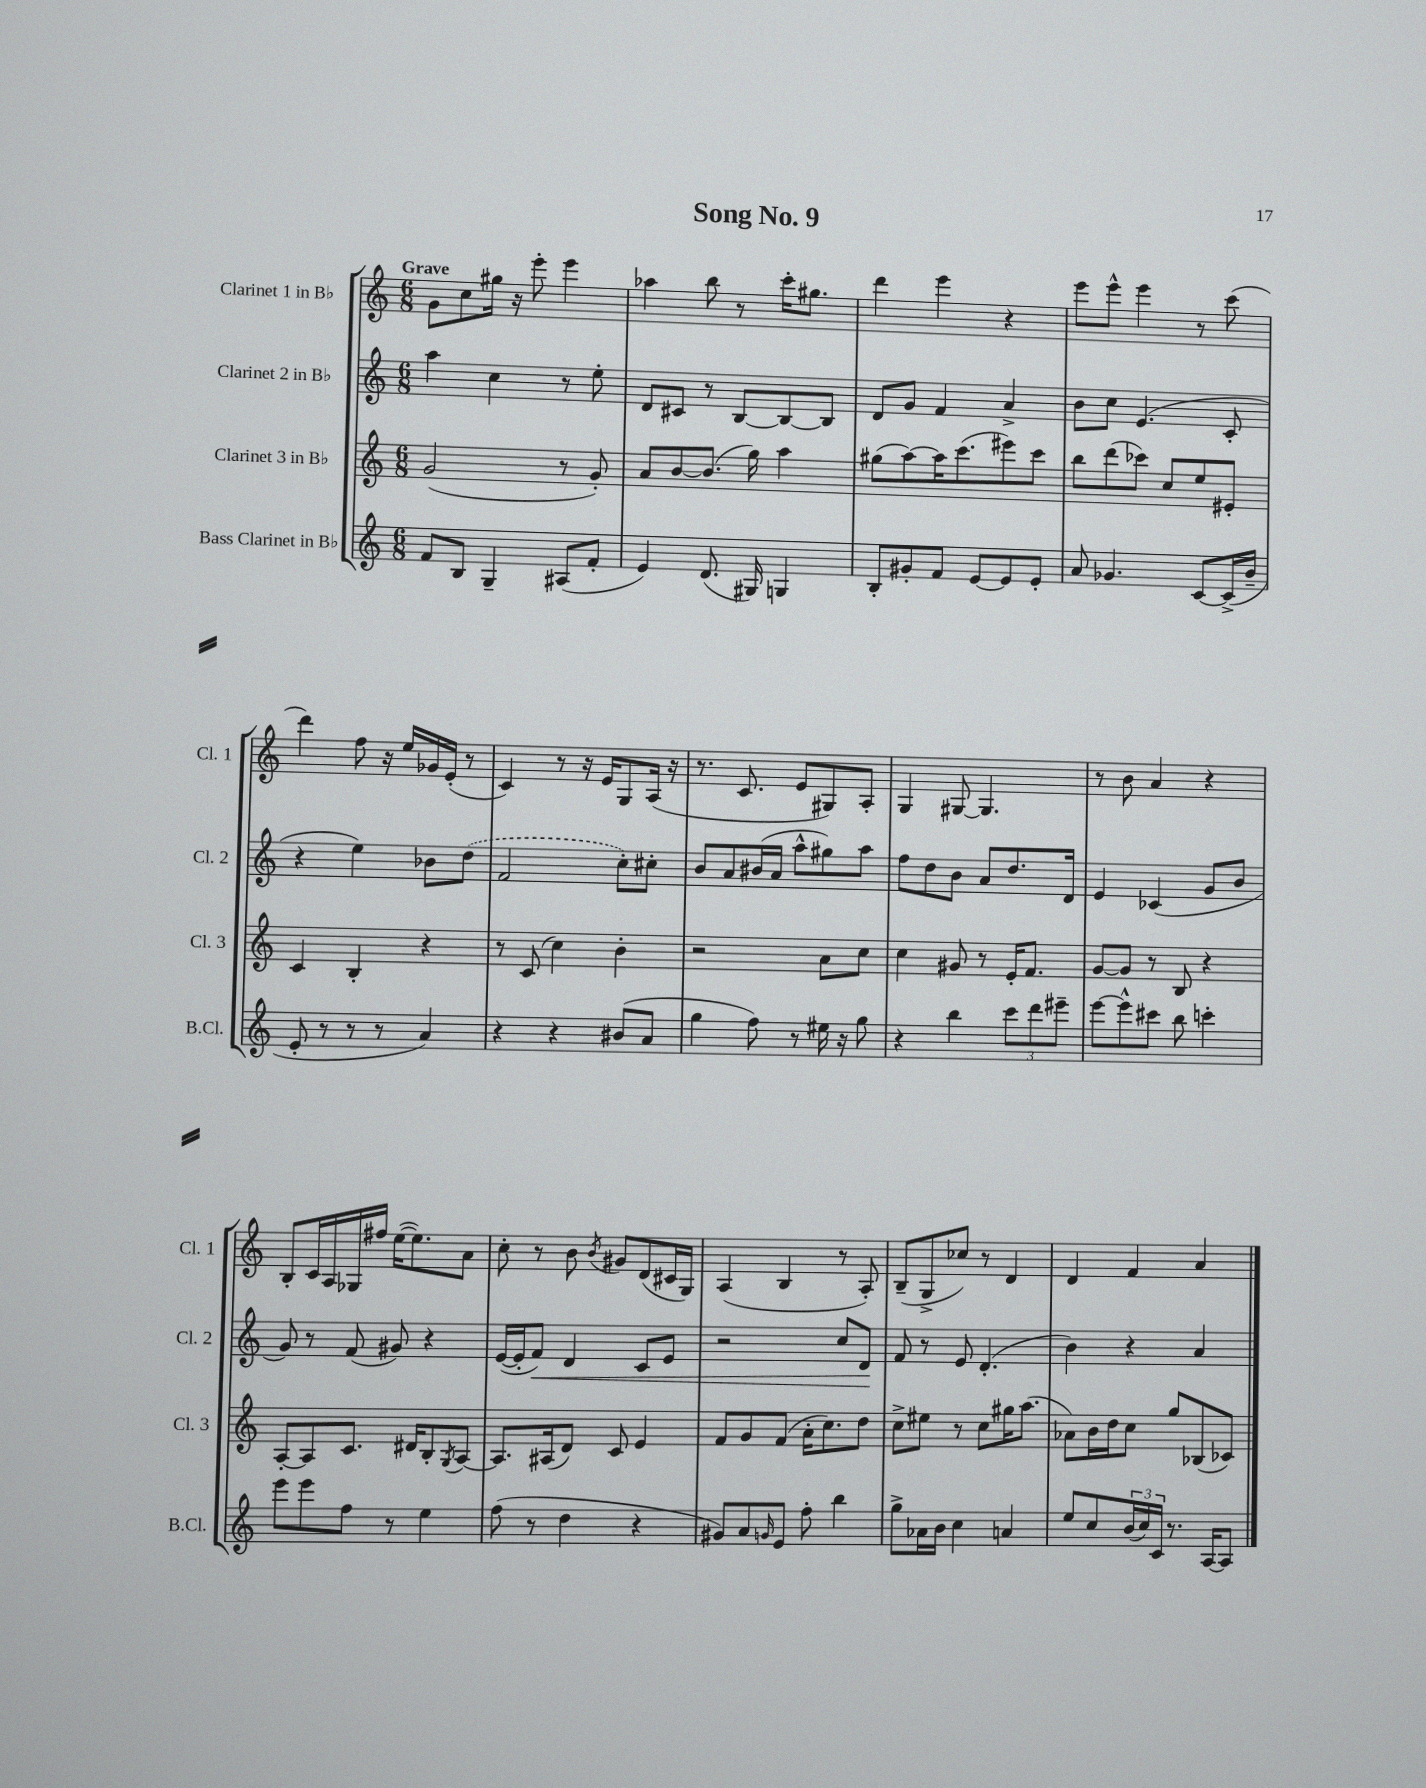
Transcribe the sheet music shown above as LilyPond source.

\header { title = "Song No. 9" }
<<
\new StaffGroup <<
\new Staff = "s0" \with { instrumentName = "Clarinet 1 in Bb" shortInstrumentName = "Cl. 1" } {
    \clef treble \key c \major \numericTimeSignature \time 6/8 \tempo "Grave"
    g'8 c''8 gis''16 r16 e'''8-. e'''4 |
    aes''4 b''8 r8 c'''16-. gis''8. |
    d'''4 e'''4 r4 |
    e'''8 e'''8-^ e'''4 r8 c'''8( |
    d'''4) f''8 r16 e''16 ges'16 e'16-.( r8 |
    c'4) r8 r16 e'16 g8 a16( r16 |
    r8. c'8. e'8 gis8) a8-. |
    g4 gis8~ gis4. |
    r8 b'8 a'4 r4 |
    b8-. c'16 a16 ges16 fis''16 e''16~( e''8.) a'8 |
    c''8-. r8 b'8 \acciaccatura { b'8 } gis'8 d'8( cis'16 g16) |
    a4( b4 r8 a8-.) |
    b8--( g8-> ces''8) r8 d'4 |
    d'4 f'4 a'4 \bar "|." |
}
\new Staff = "s1" \with { instrumentName = "Clarinet 2 in Bb" shortInstrumentName = "Cl. 2" } {
    \clef treble \key c \major \numericTimeSignature \time 6/8
    a''4 c''4 r8 e''8-. |
    d'8 cis'8 r8 b8~ b8~ b8 |
    d'8 g'8 f'4 a'4-> |
    b'8 c''8 e'4.( c'8-. |
    r4 e''4) bes'8 \once \slurDashed d''8( |
    f'2 c''8-.) cis''8-. |
    b'8 a'8 bis'16( a'16 a''8-^ gis''8) a''8 |
    f''8 d''8 b'8 a'8 d''8. d'16 |
    e'4 ces'4( g'8 b'8 |
    g'8) r8 f'8( gis'8) r4 |
    e'16~( e'16-. f'8\<) d'4 c'8 e'8 |
    r2 c''8 d'8\! |
    f'8 r8 e'8 d'4.-.( |
    b'4) r4 a'4 \bar "|." |
}
\new Staff = "s2" \with { instrumentName = "Clarinet 3 in Bb" shortInstrumentName = "Cl. 3" } {
    \clef treble \key c \major \numericTimeSignature \time 6/8
    g'2( r8 g'8-.) |
    a'8 b'8~ b'8.( g''16) a''4 |
    gis''8( a''8~) a''16 c'''8.( eis'''8) c'''8 |
    b''8 d'''8( ces'''8) c''8 e''8 eis'8-. |
    c'4 b4-. r4 |
    r8 c'8( c''4) b'4-. |
    r2 a'8 c''8 |
    c''4 gis'8 r8 e'16-. f'8. |
    g'8~ g'8 r8 b8 r4 |
    a8~-. a8 c'8. dis'16 b8-. \acciaccatura { g8 } a8~ |
    a8. ais16( d'8) c'8 e'4 |
    f'8 g'8 f'8( a'16-. c''8.) d''8 |
    c''8-> eis''8 r8 c''8 gis''16 a''8.( |
    aes'8) b'16 d''16 c''8 g''8 bes8( ces'8) \bar "|." |
}
\new Staff = "s3" \with { instrumentName = "Bass Clarinet in Bb" shortInstrumentName = "B.Cl." } {
    \clef treble \key c \major \numericTimeSignature \time 6/8
    f'8 b8 g4-- ais8( f'8-. |
    e'4) d'8.( gis16) g4 |
    b8-. gis'8-. f'8 e'8~ e'8 e'8-. |
    a'8 ges'4. c'8~ c'16->( b'16-- |
    e'8-. r8 r8 r8 a'4) |
    r4 r4 bis'8( a'8 |
    g''4 f''8) r8 eis''16 r16 g''8 |
    r4 b''4 \tuplet 3/2 { c'''8 d'''8 eis'''8-- } |
    e'''8~ e'''8-^ cis'''8 b''8 c'''4-. |
    e'''8 e'''8 f''8 r8 e''4 |
    f''8( r8 d''4 r4 |
    gis'8) a'8 \grace { g'16 } e'8 f''8-. b''4 |
    g''8-> aes'16 b'16 c''4 a'4 |
    e''8 c''8 \tuplet 3/2 { b'16( c''16) c'16 } r8. a16~ a8 \bar "|." |
}
>>
>>
\layout { \context { \Score \remove "Bar_number_engraver" } }
